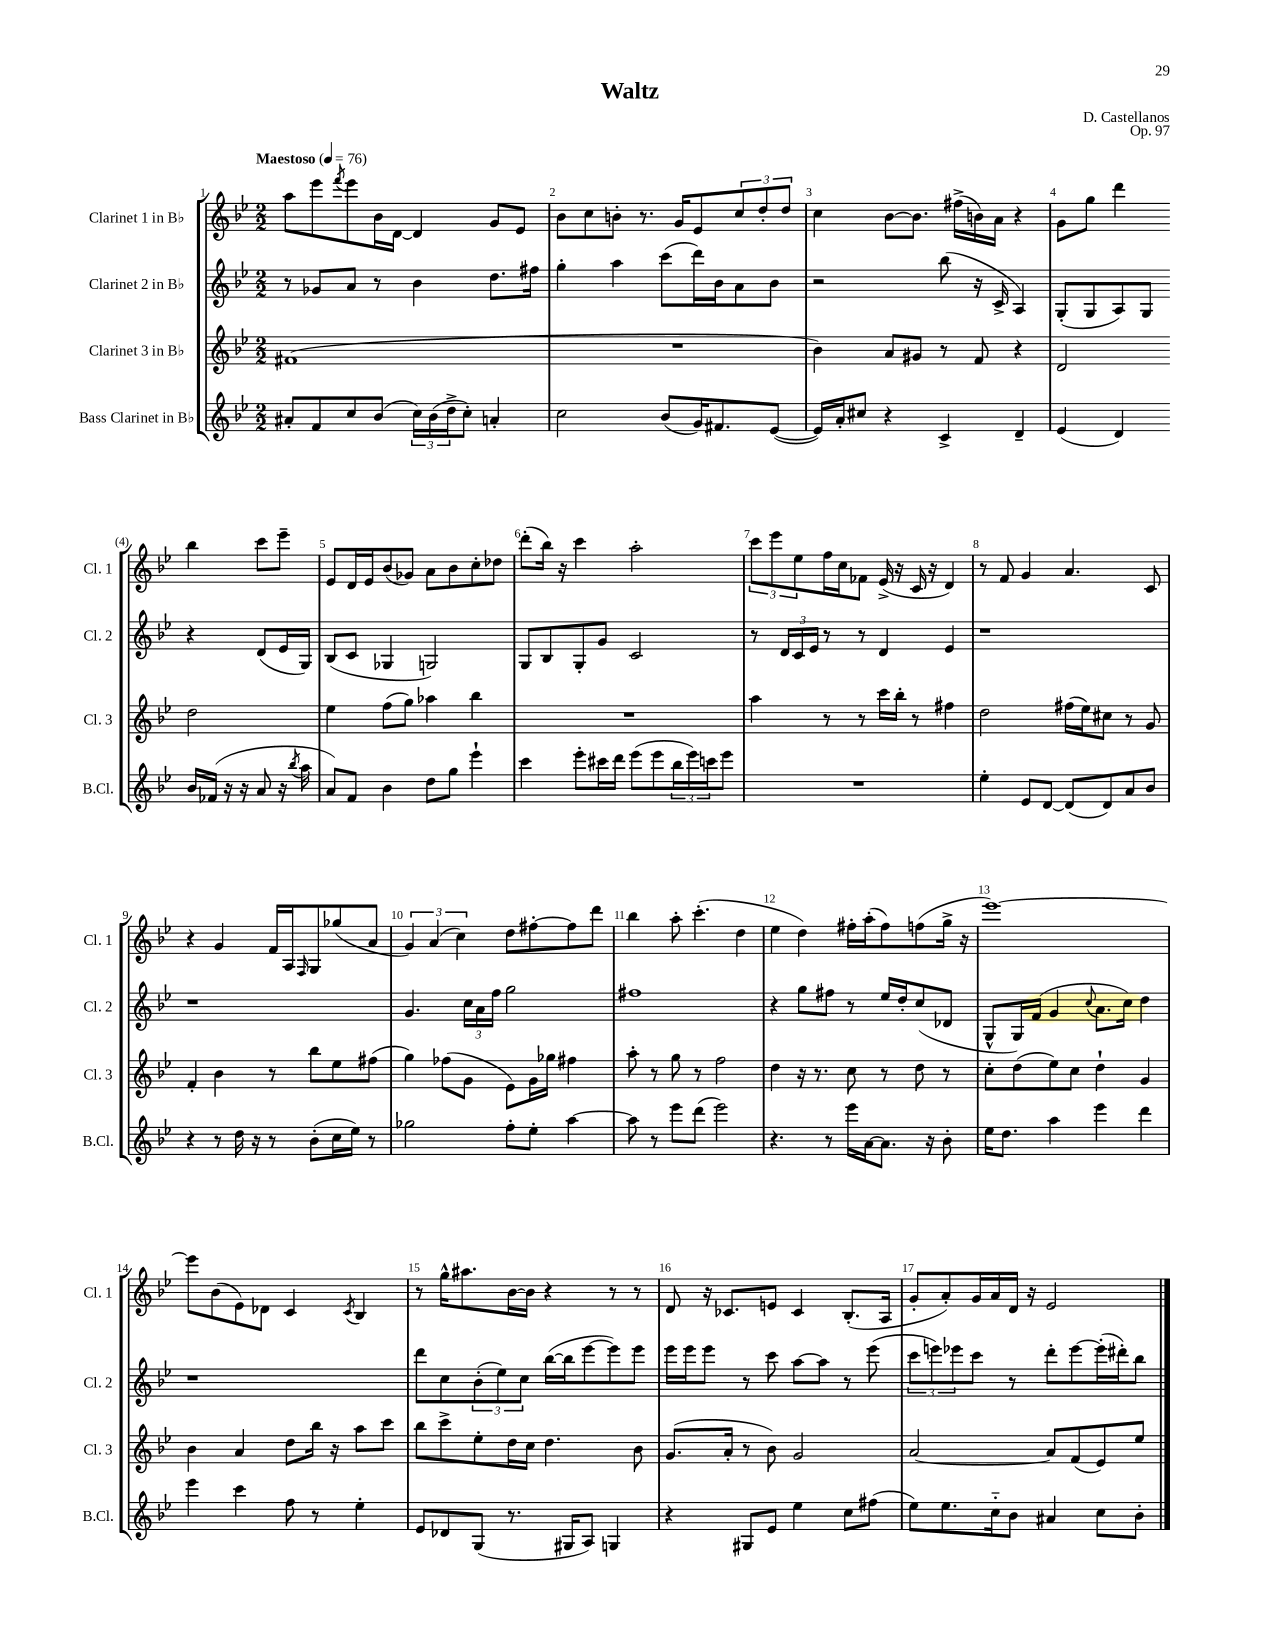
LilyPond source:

\header { title = "Waltz" composer = "D. Castellanos" opus = "Op. 97" }
<<
\new StaffGroup <<
\new Staff = "s0" \with { instrumentName = "Clarinet 1 in Bb" shortInstrumentName = "Cl. 1" } {
    \clef treble \key bes \major \numericTimeSignature \time 2/2 \tempo "Maestoso" 4 = 76
    a''8 ees'''8 \acciaccatura { f'''8 } ees'''8 bes'16 d'16~ d'4 g'8 ees'8 |
    bes'8 c''8 b'8-. r8. g'16 ees'8 \tuplet 3/2 { c''8 d''8-. d''8 } |
    c''4 bes'8~ bes'8. fis''16->( b'16) a'16 r4 |
    g'8 g''8 d'''4 bes''4 c'''8 ees'''8-- |
    ees'8 d'16 ees'16 bes'8( ges'8) a'8 bes'8 c''8-. des''8 |
    d'''8-.( bes''16) r16 c'''4 a''2-. |
    \tuplet 3/2 { c'''8 ees'''8 ees''8 } f''16 c''16 fes'8 ees'16->( r16 c'16 r16 d'4) |
    r8 f'8 g'4 a'4. c'8 |
    r4 g'4 f'16 a16 \grace { f16 } g8 ges''8( a'8 |
    \tuplet 3/2 { g'4) a'4( c''4) } d''8 fis''8~-. fis''8 d'''8 |
    bes''4 a''8-. c'''4.-.( d''4 |
    ees''4 d''4) fis''16-. a''16-.( fis''8) f''8( g''16-> r16 |
    ees'''1~) |
    ees'''8 bes'8( ees'8) des'8 c'4 \acciaccatura { c'8 } bes4 |
    r8 g''16-^ ais''8. bes'16~ bes'16 r4 r8 r8 |
    d'8 r16 ces'8. e'8 ces'4 bes8.-.( a16 |
    g'8-. a'8-.) g'16 a'16 d'16 r16 ees'2 \bar "|." |
}
\new Staff = "s1" \with { instrumentName = "Clarinet 2 in Bb" shortInstrumentName = "Cl. 2" } {
    \clef treble \key bes \major \numericTimeSignature \time 2/2
    r8 ges'8 a'8 r8 bes'4 d''8. fis''16 |
    g''4-. a''4 c'''8( d'''16) bes'16 a'8 bes'8 |
    r2 bes''8( r16 c'16-> a4) |
    g8-.( g8 a8) g8 r4 d'8( ees'16 g16) |
    bes8( c'8 ges4 g2) |
    g8 bes8 g8-. g'8 c'2 |
    r8 \tuplet 3/2 { d'16 c'16 ees'16 } r8 r8 d'4 ees'4 |
    r1 |
    r1 |
    g'4. \tuplet 3/2 { c''16 a'16 f''16 } g''2 |
    fis''1 |
    r4 g''8 fis''8 r8 ees''16 d''16-. c''8( des'8 |
    g8-^ g16) f'16( g'4 \appoggiatura { c''8 } a'8. c''16) d''4 |
    r1 |
    d'''8 c''8 \tuplet 3/2 { bes'8-.( ees''8) c''8 } bes''16~( bes''16 ees'''8~ ees'''8) ees'''8 |
    ees'''16 ees'''16 ees'''8 r8 c'''8 a''8~ a''8 r8 ees'''8( |
    \tuplet 3/2 { c'''8 e'''8) ees'''8 } c'''8 r8 d'''8-. ees'''8~ ees'''16-.( dis'''16-.) bes''8 \bar "|." |
}
\new Staff = "s2" \with { instrumentName = "Clarinet 3 in Bb" shortInstrumentName = "Cl. 3" } {
    \clef treble \key bes \major \numericTimeSignature \time 2/2
    fis'1( |
    R1 |
    bes'4) a'8 gis'8 r8 f'8 r4 |
    d'2 d''2 |
    ees''4 f''8( g''8) aes''4 bes''4 |
    R1 |
    a''4 r8 r8 c'''16 bes''16-. r8 fis''4 |
    d''2 fis''16( ees''16) cis''8 r8 g'8 |
    f'4-. bes'4 r8 bes''8 ees''8 fis''8( |
    g''4) fes''8( g'8 ees'8) g'16 ges''16 fis''4 |
    a''8-. r8 g''8 r8 f''2 |
    d''4 r16 r8. c''8 r8 d''8 r8 |
    c''8-. d''8( ees''8) c''8 d''4-! g'4 |
    bes'4 a'4 d''8 bes''16 r16 a''8 c'''8 |
    bes''8 c'''8-> ees''8-. d''16 c''16 d''4. bes'8 |
    g'8.( a'16-. r8 bes'8) g'2 |
    a'2~ a'8 f'8( ees'8) ees''8 \bar "|." |
}
\new Staff = "s3" \with { instrumentName = "Bass Clarinet in Bb" shortInstrumentName = "B.Cl." } {
    \clef treble \key bes \major \numericTimeSignature \time 2/2
    ais'8-. f'8 c''8 bes'8( \tuplet 3/2 { c''16) bes'16( d''16-> } c''8-.) a'4-. |
    c''2 bes'8( g'16) fis'8. ees'8~( |
    ees'16) a'16-. cis''8 r4 c'4-> d'4-- |
    ees'4( d'4) bes'16 fes'16( r16 r16 a'8 r16 \acciaccatura { bes''8 } a''16 |
    a'8) f'8 bes'4 d''8 g''8 ees'''4-! |
    c'''4 ees'''8-. cis'''16 d'''16 ees'''8( ees'''8 \tuplet 3/2 { bes''16 ees'''16) c'''16 } ees'''8 |
    R1 |
    ees''4-. ees'8 d'8~ d'8( d'8) a'8 bes'8 |
    r4 r8 d''16 r16 r8 bes'8-.( c''16 ees''16) r8 |
    ges''2 f''8-. ees''8-. a''4~ |
    a''8 r8 ees'''8 d'''8( ees'''2) |
    r4. r8 ees'''16 a'16~ a'8. r16 bes'8-. |
    ees''16 d''8. a''4 ees'''4 d'''4 |
    ees'''4 c'''4 f''8 r8 ees''4-. |
    ees'8 des'8 g8( r8. gis16 a8) g4 |
    r4 gis8 ees'8 ees''4 c''8 fis''8( |
    ees''8) ees''8. c''16-_ bes'8 ais'4 c''8 bes'8-. \bar "|." |
}
>>
>>
\layout { \context { \Score \override BarNumber.break-visibility = ##(#f #t #t) barNumberVisibility = #all-bar-numbers-visible } }
